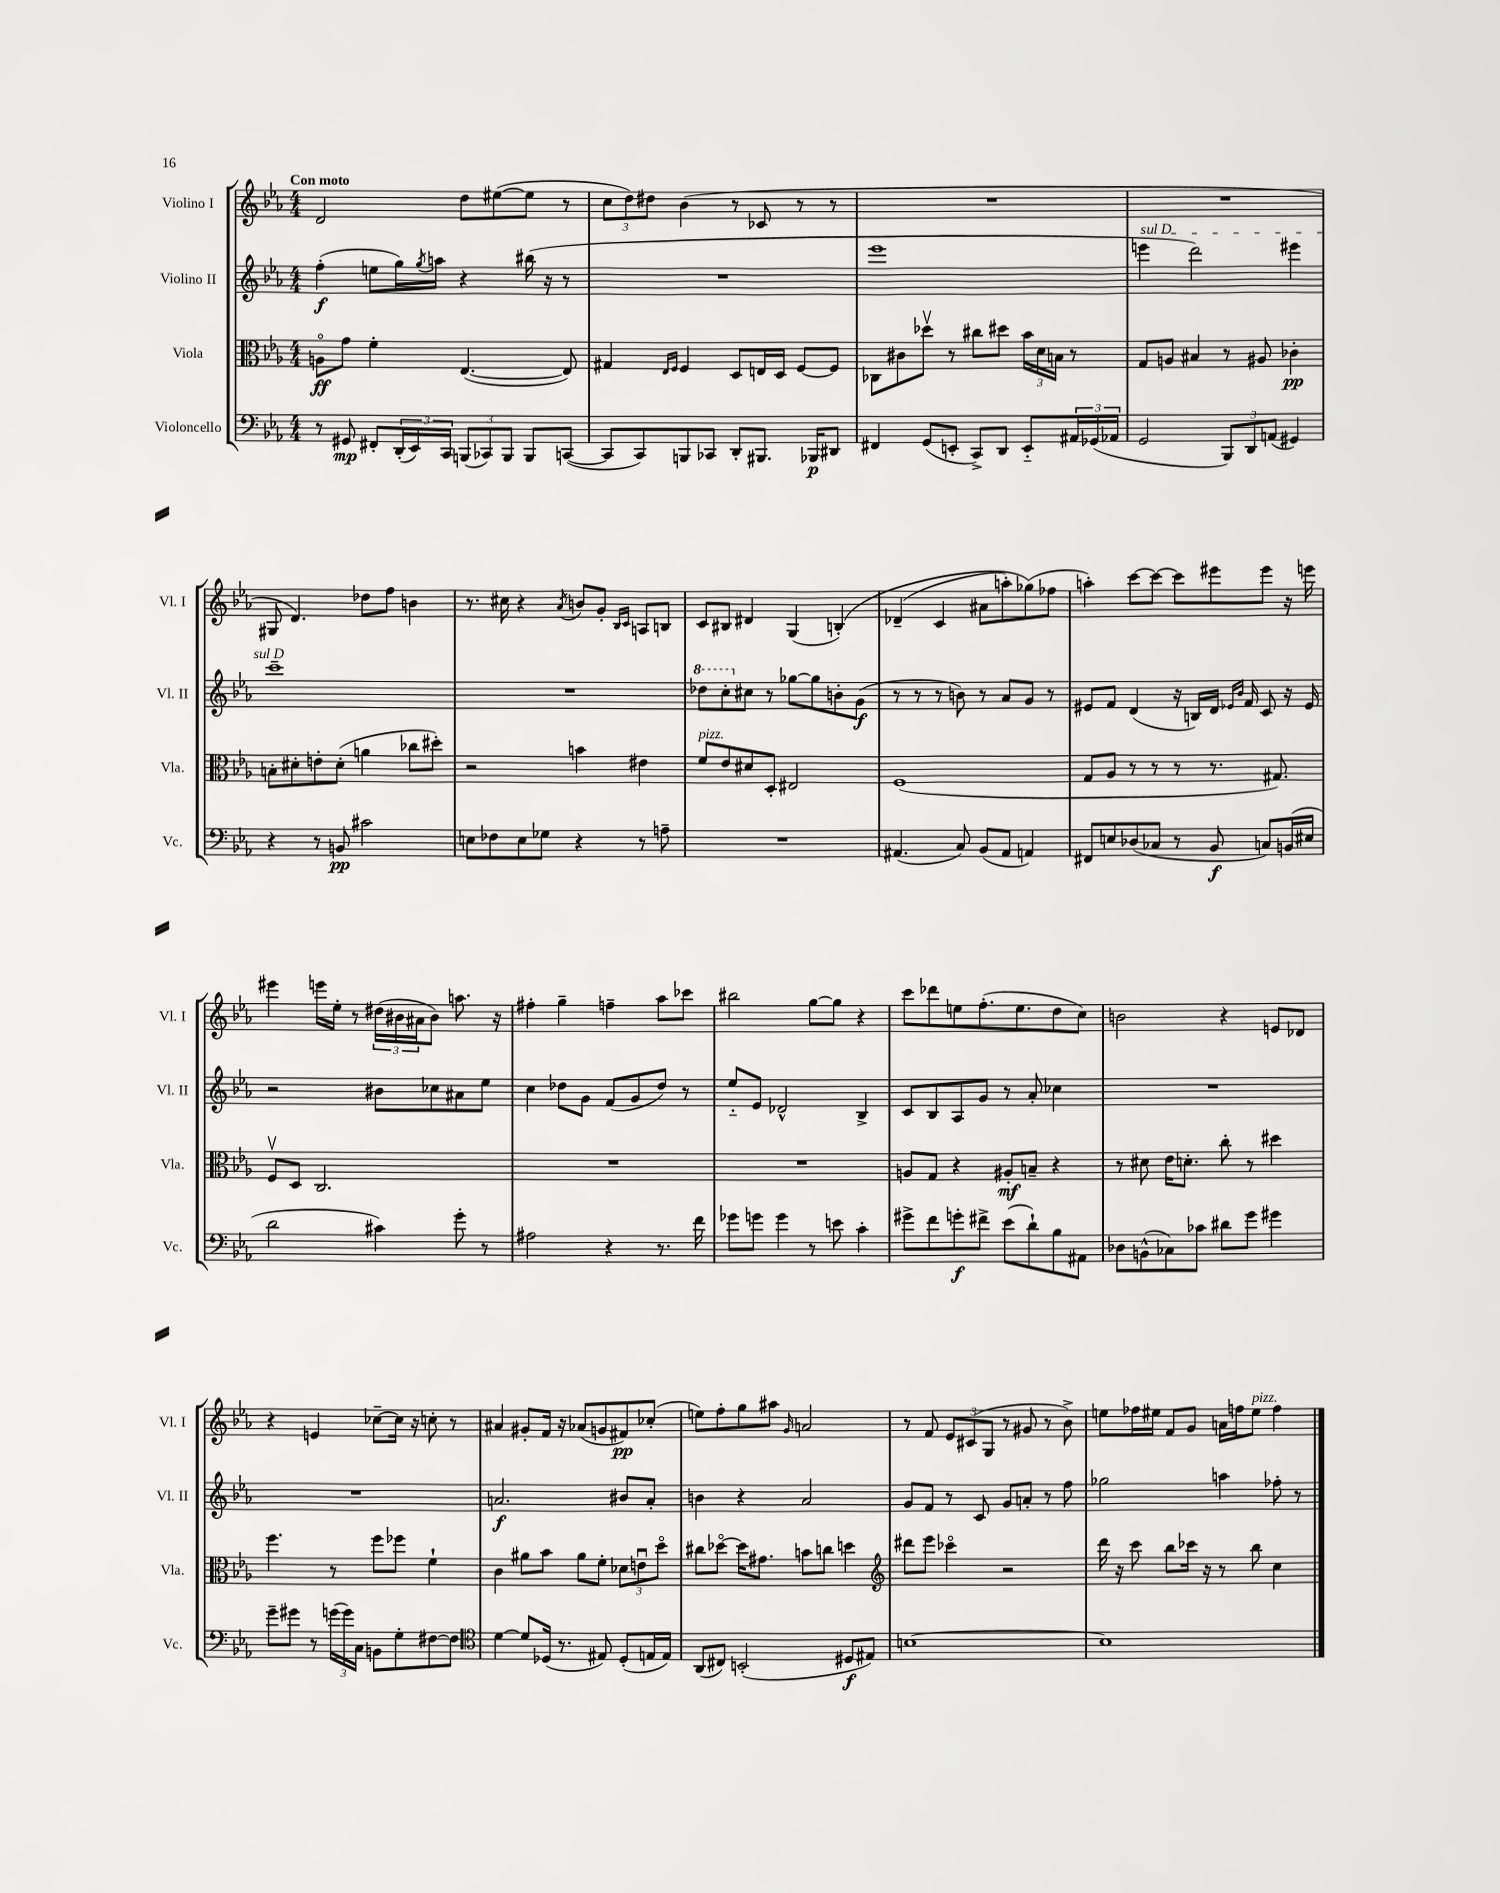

**kern	**kern	**kern	**kern
*staff4	*staff3	*staff2	*staff1
*clefF4	*clefC3	*clefG2	*clefG2
*k[b-e-a-]	*k[b-e-a-]	*k[b-e-a-]	*k[b-e-a-]
*M4/4	*M4/4	*M4/4	*M4/4
8r	8Ao\L	(4ff'\	2d/
8GG#/	8g\J	.	.
8FF#'/L	4f'\	8ee\L	.
(24DD'/L	.	16gg\L)	.
24EE-/)	.	.	.
.	.	8qgg/	.
.	.	16aa\JJ	.
24CC/JJ	.	.	.
(12BBB/L	([4.E-/	4r	8dd\L
12CC-/)	.	.	.
.	.	.	([8ee#\
12BBB/J	.	.	.
8BBB/L	.	(16bb#\	8ee#\]J
.	.	16r	.
([8CC/J	8E-/])	8r	8r
=	=	=	=
8CC/]L	4G#/	1r	12cc\L
.	.	.	12dd\)
8CC/)	.	.	.
.	.	.	12dd#\J
.	16qqE-/LL	.	.
.	16qqF/JJ	.	.
8BBB/	4F/	.	(4b-\
8CC-/J	.	.	.
8DD'/L	8D/L	.	8r
8.BBB#/J	16E/L	.	8c-/
.	16D/JJ	.	.
.	[8F/L	.	8r
16BBB-/LK	.	.	.
8DD#/J	8F/]J	.	8r
=	=	=	=
4FF#/	8C-\L	1eee-	1r
.	8c#\	.	.
(8GG/L	8dd-v\J	.	.
8EE'/J	8r	.	.
8CC^/L)	8cc#\L	.	.
8DD/J	8dd#\J	.	.
8EE'~/L	24b-\LL	.	.
.	24d\	.	.
.	24B\JJ	.	.
24AA#/L	8r	.	.
(24GG-/	.	.	.
24AA-/JJ	.	.	.
=	=	=	=
2GG/	8G/L	4eee\	1r
.	8A/J	.	.
.	4B#/	2ddd\)	.
12BBB-/L)	8r	.	.
12DD/	.	.	.
.	8A#/	.	.
(12AA/J	.	.	.
4GG#/)	4c-'\	4eee#\	.
=	=	=	=
4r	8B'\L	1ccc~	8G#/
.	8d#'\	.	4.d/)
8r	8e'\	.	.
8BB/	(8d#'\J	.	.
2c#\	4a\	.	8dd-\L
.	.	.	8ff\J
.	8cc-\L	.	4b\
.	8dd#'\J)	.	.
=	=	=	=
8E\L	2r	1r	8.r
8F-\	.	.	.
.	.	.	16cc#\
8E\	.	.	4r
8G-\J	.	.	.
.	.	.	8qa-/
4r	4b\	.	8b/L
.	.	.	8g'/J
.	.	.	16qqB-/LL
.	.	.	16qqc/JJ
8r	4e#\	.	8A/L
8A~\	.	.	8B/J
=	=	=	=
1r	8f/L	8ddd-\L	8c/L
.	8e-/	8ccc'\	8B#/J
.	8d#/	8cc#\J	4d#/
.	8D'/J	8r	.
.	2E#/	[8gg-\L	(4G/
.	.	8gg-\]	.
.	.	8b'\	&(4B'/)
.	.	(8g\J	.
=	=	=	=
(4.AA#/	(1F	8r	(4d-~/
.	.	8r	.
.	.	8r	4c/
8C/)	.	8b\)	.
(8BB-/L	.	8r	8a#\L
8AA#/J	.	8a-/L	8aa'\)
4AA/)	.	8g/J	(8gg-\&)
.	.	8r	8ff-\J
=	=	=	=
8FF#/L	8G/L	8e#/L	4aa'\)
8E/	8A-/J	8f/J	.
(8D-/	8r	(4d/	[8ccc\L
8C-/J	8r	.	8ccc\_J
8r	8r	16r	8ccc\]L
.	.	16B/LL)	.
8BB-/	8.r	16d/JJ	8eee#\
.	.	16qqe-/LL	.
.	.	16qqb-/JJ	.
.	.	16f/	.
8C/L)	.	8c/	8eee#\J
.	8.G#/)	.	.
(16BB/L	.	16r	16r
16E#/JJ	.	16e-/	16eee\
=	=	=	=
2d\	8Fv/L	2r	4eee#\
.	8D/J	.	.
.	2.C/	.	16eee\LL
.	.	.	16ee-'\JJ
.	.	.	8r
4c#\)	.	8b#\L	(24dd#\LL
.	.	.	24b#\
.	.	.	24a#\J
.	.	8cc-\	8b#\J)
8g'\	.	8a#\	8.aa\
8r	.	8ee-\J	.
.	.	.	16r
=	=	=	=
2A#\	1r	4cc\	4ff#'\
.	.	8dd-\L	4gg~\
.	.	8g\J	.
4r	.	(8f/L	4ff~\
.	.	8g/	.
8.r	.	8dd-/J)	8aa-\L
.	.	8r	8ccc-\J
16f\	.	.	.
=	=	=	=
8g-\L	1r	8ee-'~/L	2bb#\
8g\J	.	8e-/J	.
4g\	.	2d-^^/	.
8r	.	.	[8gg\L
8e\	.	.	8gg\]J
4c'\	.	4B-^/	4r
=	=	=	=
8g#^\L	8A/L	8c/L	8ccc\L
8f\	8G/J	8B-/	8ddd-\
8g'\	4r	8A-/	8ee\
8f#^\J	.	8g/J	(8.ff'\
(8e-\L	8A#'/L	8r	.
.	.	.	8.ee\
8d`\)	8B~/J	8a-'/	.
8B-\	4r	4cc-\	8dd\
8AA#\J	.	.	8cc\J)
=	=	=	=
8D-\L	8r	1r	2b\
(8BB^^\	8d#\	.	.
8C-\)	16e-\LK	.	.
.	8.d'\J	.	.
8c-\J	.	.	.
8d#\L	8cc'\	.	4r
8g\J	8r	.	.
4g#\	4dd#\	.	8e/L
.	.	.	8d-/J
=	=	=	=
8g~\L	4.ff\	1r	4r
8g#\J	.	.	.
8r	.	.	4e/
(24g\LL	8r	.	.
24g\)	.	.	.
24C\JJ	.	.	.
8BB\L	8ff\L	.	[8cc-~\L
8G'\	8ff-\J	.	16cc-\]Jk
.	.	.	16r
[8F#\	4f`\	.	8cc'\
8F#\]J	.	.	8r
=	=	=	=
*clefC4	*	*	*
[4d\	4c\	2.a/	4a#/
8d/]L	8a#\L	.	8g#'/L
(16D-/Jk	8b-\J	.	16f/Jk
8.r	.	.	16r
.	8a#\L	.	(8a-/L
8E#/)	8f'\J	.	8g/
(8D-'/L	12d-\L	8b#/L	8f#/)
.	12eu\	.	.
16E/L	.	8a'/J	(8cc-'/J
.	12ddo\J	.	.
16E/JJ)	.	.	.
=	=	=	=
(8AA-/L	8cc#\L	4b\	8ee\L)
8C#/J)	[8dd-o\J	.	8ff'\
(2BB'/	16dd-\]LK	4r	8gg\
.	8.g#\J	.	.
.	.	.	8aa#\J
.	.	.	16qqg/
.	8b\L	2a-/	2a/
.	8cc\J	.	.
8D#/L	4dd\	.	.
8E#/J)	.	.	.
=	=	=	=
*	*clefG2	*	*
[1B	8ddd#\L	8g/L	8r
.	8eee-\J	8f/J	8f/
.	4ccc-o\	8r	12e-/L
.	.	.	(12c#/
.	.	8c/	.
.	.	.	12G/J
.	2r	8g/L	8r
.	.	8a'/J	8g#/
.	.	8r	8r
.	.	8ff\	8b-^\)
=	=	=	=
1B]	16ddd\	2gg-\	8ee\L
.	16r	.	.
.	8ccc\	.	16ff-\L
.	.	.	16ee#\JJ
.	8bb-\L	.	8f/L
.	16ccc-\Jk	.	8g/J
.	16r	.	.
.	8r	4aa\	16a\LL
.	.	.	16ff\J
.	8bb-\	.	8ee#\J
.	4cc\	8ff-'\	4ff\
.	.	8r	.
==	==	==	==
*-	*-	*-	*-
